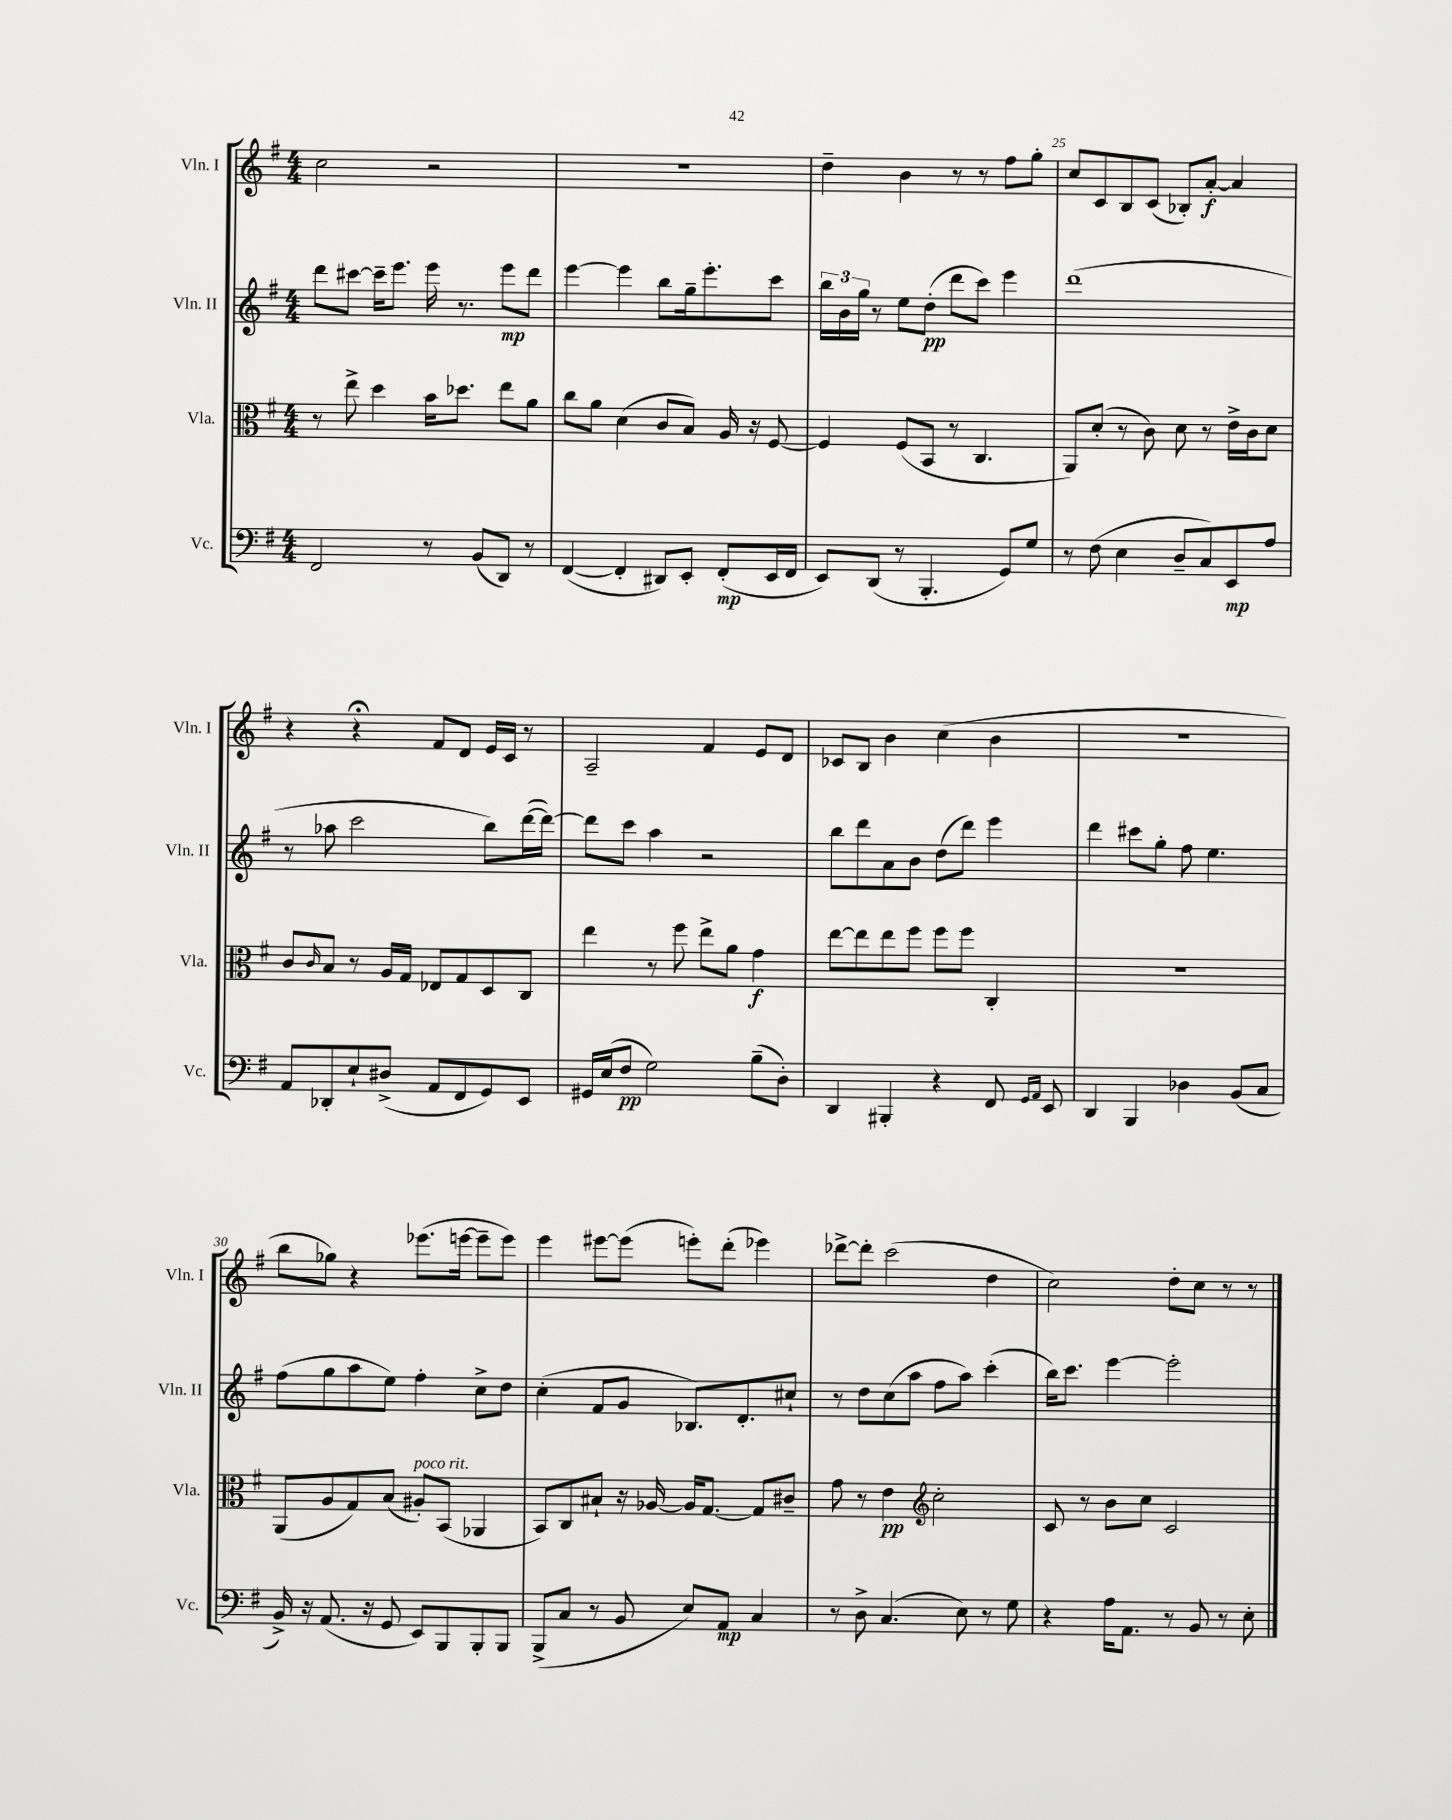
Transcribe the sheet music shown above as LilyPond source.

<<
\new StaffGroup <<
\new Staff = "s0" \with { instrumentName = "Vln. I" shortInstrumentName = "Vln. I" } {
    \clef treble \key g \major \numericTimeSignature \time 4/4
    c''2 r2 |
    R1 |
    d''4-- b'4 r8 r8 fis''8 g''8-. |
    c''8 c'8 b8 c'8( bes8-.) a'8~-.\f a'4 |
    r4 r4\fermata fis'8 d'8 e'16 c'16 r8 |
    a2-- fis'4 e'8 d'8 |
    ces'8 b8 b'4 c''4( b'4 |
    R1 |
    b''8 ges''8) r4 ees'''8.( e'''16~ e'''8-- e'''8) |
    e'''4 eis'''8~ eis'''8( e'''8-.) d'''8-.( ees'''4) |
    des'''8~-> des'''8-. c'''2( d''4 |
    c''2) d''8-. c''8 r8 r8 \bar "|." |
}
\new Staff = "s1" \with { instrumentName = "Vln. II" shortInstrumentName = "Vln. II" } {
    \clef treble \key g \major \numericTimeSignature \time 4/4
    d'''8 cis'''8~ cis'''16-- e'''8. e'''16 r8. e'''8\mp d'''8 |
    e'''4~ e'''4 b''8 g''16-- e'''8.-. c'''8 |
    \tuplet 3/2 { b''16 b'16 g''16 } r8 e''8 d''8-.\pp( d'''8 c'''8) e'''4 |
    d'''1( |
    r8 aes''8 c'''2 b''8) d'''16~( d'''16~) |
    d'''8 c'''8 a''4 r2 |
    b''8 d'''8 a'8 b'8 d''8( d'''8) e'''4 |
    d'''4 cis'''8 g''8-. fis''8 e''4. |
    fis''8( g''8 a''8 e''8) fis''4-. c''8-> d''8 |
    c''4-.( fis'8 g'8 bes8.) d'8.-. cis''8-! |
    r8 d''8 c''8( a''8 fis''8 a''8) c'''4-.( |
    b''16) c'''8. e'''4~ e'''2-. \bar "|." |
}
\new Staff = "s2" \with { instrumentName = "Vla." shortInstrumentName = "Vla." } {
    \clef alto \key g \major \numericTimeSignature \time 4/4
    r8 e''8-> d''4 b'16 des''8. e''8 a'8 |
    c''8 a'8 d'4( c'8 b8) a16 r16 fis8~ |
    fis4 fis8( b,8 r8 c4. |
    a,8) d'8-.( r8 c'8) d'8 r8 e'16-> c'16 d'8 |
    c'8 \grace { c'16 } b8 r8 a16 g16 ees8 g8 d8 c8 |
    e''4 r8 fis''8 e''8-> a'8 g'4\f |
    e''8~ e''8 e''8 fis''8 fis''8 fis''8 c4-. |
    r1 |
    a,8( a8 g8) b8( ais8-.^\markup { \italic "poco rit." }) b,8( aes,4 |
    b,8) c8 bis8-! r16 aes16~ aes16 g8.~ g8 cis'8-- |
    g'8 r8 e'4\pp \clef treble c''2-. |
    c'8 r8 b'8 c''8 c'2 \bar "|." |
}
\new Staff = "s3" \with { instrumentName = "Vc." shortInstrumentName = "Vc." } {
    \clef bass \key g \major \numericTimeSignature \time 4/4
    fis,2 r8 b,8( d,8) r8 |
    fis,4~( fis,4-. dis,8) e,8-. fis,8-.\mp( e,16 fis,16 |
    e,8) d,8( r8 b,,4.-. g,8) g8 |
    r8 fis8( e4 d8-- c8) e,8\mp a8 |
    a,8 des,8-. e8-! dis8->( a,8 fis,8 g,8) e,8 |
    gis,16 e16( fis8\pp g2) b8--( d8-.) |
    d,4 bis,,4-. r4 fis,8 \grace { g,16 a,16 } e,8 |
    d,4 b,,4 des4 b,8( c8 |
    b,16->) r16 a,8.( r16 g,8 e,8) b,,8 b,,8-. b,,8 |
    b,,8->( c8 r8 b,8 e8) a,8\mp c4 |
    r8 d8-> c4.( e8) r8 g8 |
    r4 a16 a,8. r8 b,8 r8 e8-. \bar "|." |
}
>>
>>
\layout { \context { \Score currentBarNumber = #22 \override BarNumber.break-visibility = ##(#f #t #t) barNumberVisibility = #(every-nth-bar-number-visible 5) } }
